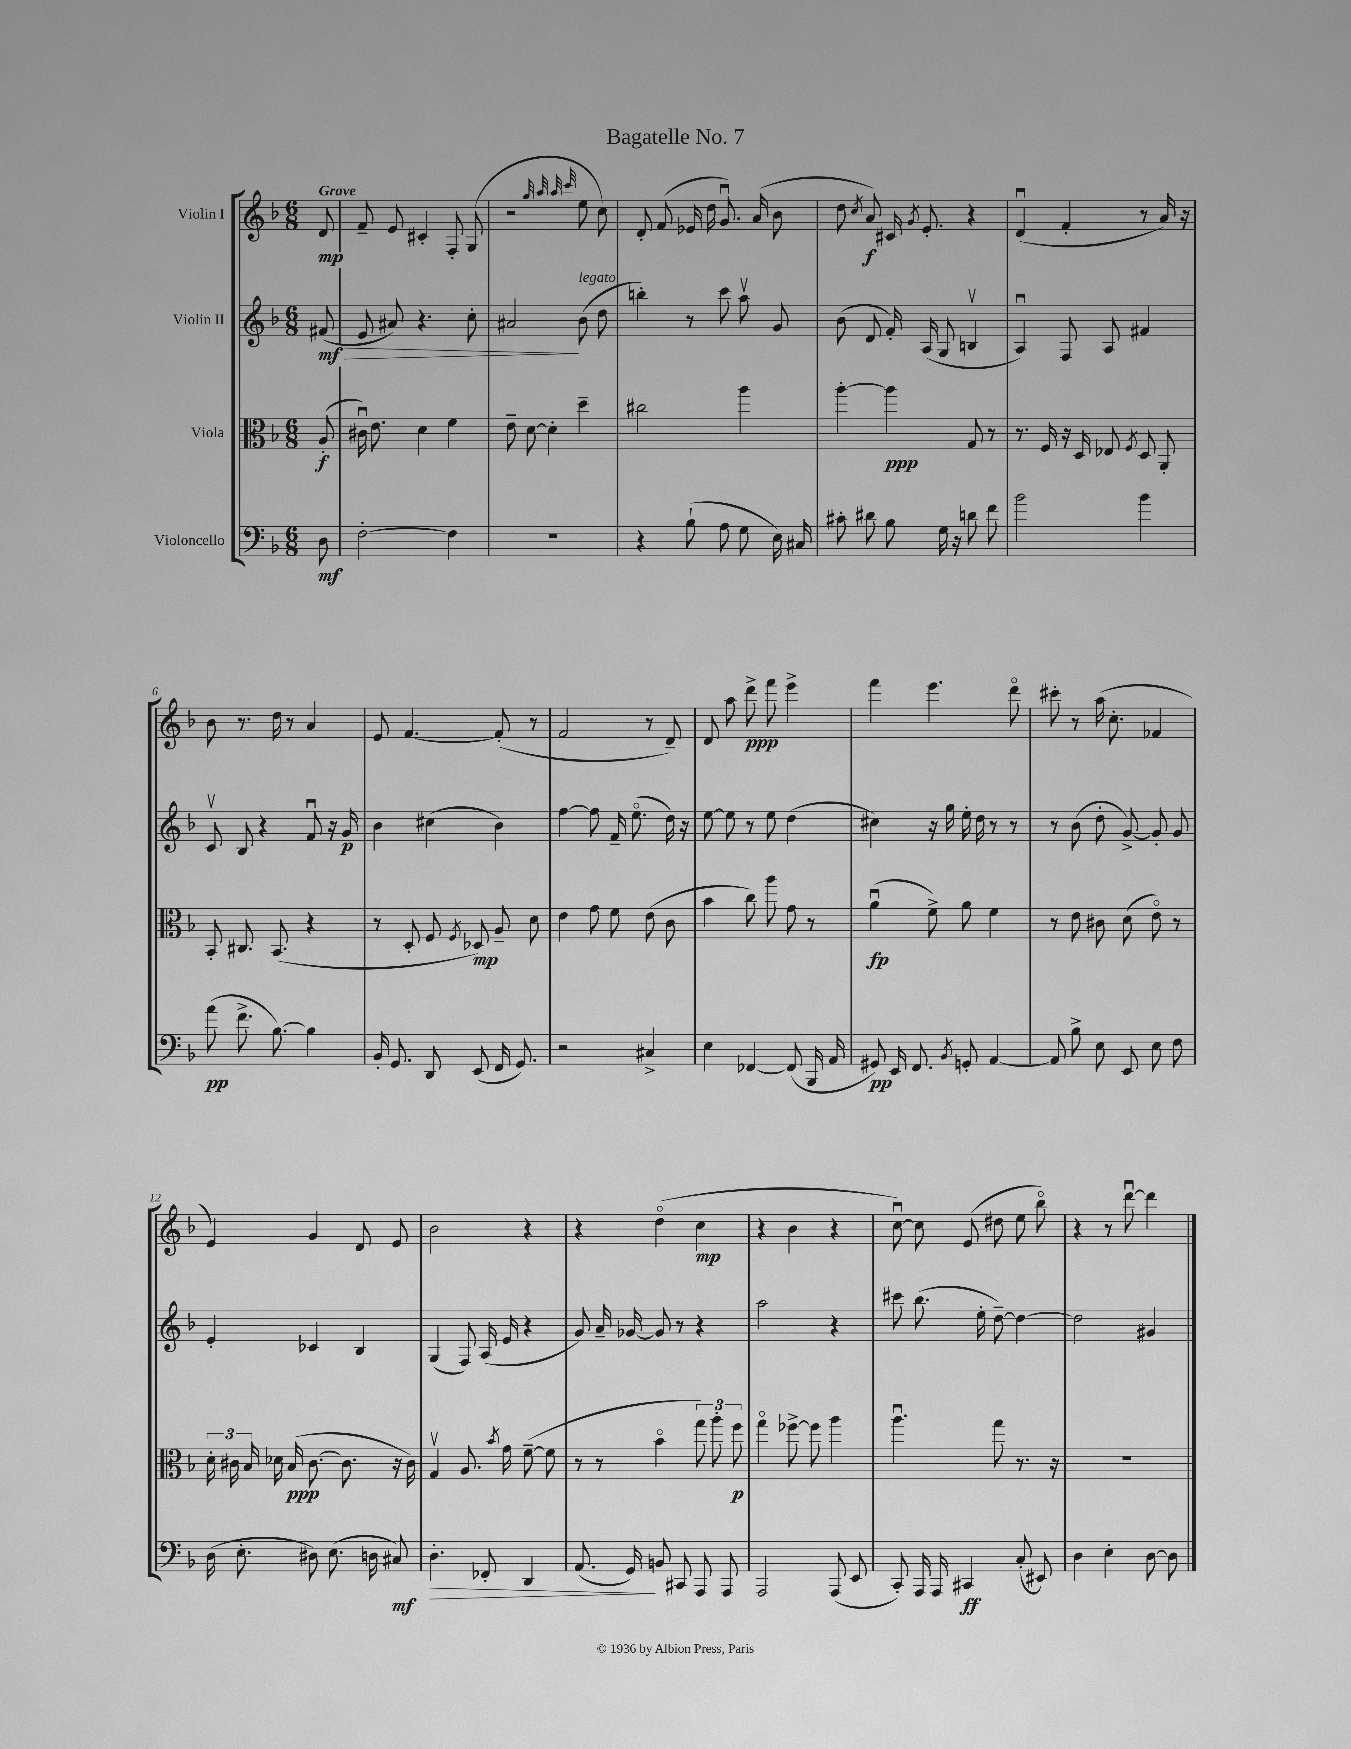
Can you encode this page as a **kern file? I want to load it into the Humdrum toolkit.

**kern	**kern	**kern	**kern
*staff4	*staff3	*staff2	*staff1
*clefF4	*clefC3	*clefG2	*clefG2
*k[b-]	*k[b-]	*k[b-]	*k[b-]
*M6/8	*M6/8	*M6/8	*M6/8
8D	(8A'	(8f#	8d
=	=	=	=
[2F'	16c#u)	8e	8f~
.	8.e	.	.
.	.	8a#)	8e
.	4d	4.r	4c#'
4F]	4f	.	8F'
.	.	8cc'	(8G
=	=	=	=
2.r	8e~	2a#	2r
.	[8d	.	.
.	4d']	.	.
.	.	.	32qqgg
.	.	.	32qqaa
.	.	.	32qqaa
.	.	.	32qqccc
.	4dd~	(8b-	8ee
.	.	8dd	8cc)
=	=	=	=
4r	2cc#	4bb')	8d'
.	.	.	(8f
(8B-`	.	8r	16e-
.	.	.	16dd
8A	.	8ccc	8.gu)
8G	4aa	8aav	.
.	.	.	(16a
16E)	.	8g	8b-
16C#	.	.	.
=	=	=	=
8c#'	[4aa'	(8b-	8dd
.	.	.	8qcc
8d#	.	8d	8a)
8B-	4aa]	16f')	16c#
.	.	.	8qg
.	.	(16A	8.e'
16G	.	8G	.
16r	.	.	.
8d	8G	4Bv	4r
8f	8r	.	.
=	=	=	=
2b-	8.r	4Au)	(4du
.	16F	.	.
.	16r	8F	4f'
.	16D	.	.
.	8E-	8A	.
.	8qF	.	.
4b-	8D	4f#	8r
.	8AA'	.	16a)
.	.	.	16r
=	=	=	=
(8a	8BB-'	8cv	8b-
8.f^	8.C#	8B-	8.r
.	.	4r	.
[8.B-)	(8.BB-	.	16dd
.	.	.	8r
4B-]	4r	8fu	4a
.	.	16r	.
.	.	16g	.
=	=	=	=
16BB-'	8r	4b-	8e
8.GG	.	.	.
.	8D'	.	[4.f
8DD	8F	(4cc#	.
.	8qF	.	.
(8EE	8D-)	.	.
16FF	8A~	4b-)	(8f']
8.GG)	.	.	.
.	8d	.	8r
=	=	=	=
2r	4e	[4ff	2f
.	8g	8ff]	.
.	8f	16f~	.
.	.	(8.eeo	.
4C#^	(8e	.	8r
.	8c	16dd)	8d~)
.	.	16r	.
=	=	=	=
4E	4b-	[8ee	8d
.	.	8ee]	8aa
[4FF-	8cc)	8r	8ddd^
.	8aa	8ee	8fff
(8FF-]	8g	(4dd	4eee^
16BBB-	8r	.	.
16AA	.	.	.
=	=	=	=
8GG#)	(4au	4cc#)	4fff
16EE	.	.	.
8.FF	.	.	.
.	8f^)	16r	4.eee
.	.	16gg	.
8qBB-	.	.	.
8GG'	8a	16ee'	.
.	.	16dd	.
[4AA	4f	8r	.
.	.	8r	8dddo
=	=	=	=
8AA]	8r	8r	8ccc#'
8B-^	8e	(8b-	8r
8E	8c#	8dd'	(16aa
.	.	.	8.cc'
8EE	(8d	[8g^)	.
8E	8eo)	8g']	4f-
8F	8r	8g	.
=	=	=	=
(16D	24d'	4e'	4e)
.	24c#	.	.
8.E'	.	.	.
.	24B-	.	.
.	16d-	.	.
.	(16B-	.	.
8D#)	[8.c#	4c-	4g
(8.E	.	.	.
.	8.c#]	.	.
.	.	4B-	8d
16D	.	.	.
8C#)	16r	.	8e
.	16c#)	.	.
=	=	=	=
4.D'	4Gv	(4G	2b-
.	8.A	8F)	.
8FF-'	.	(16A	.
.	8qb-	.	.
.	16g	16e	.
4DD	([8f~	4r	4r
.	8f]	.	.
=	=	=	=
(8.AA	8r	8g)	4r
.	8r	16a~	.
16GG)	.	[16g-	.
8BB	4b-o	8g-]	(4ddo
8CC#	.	8r	.
8AAA	12gg)	4r	4cc
.	12aa'	.	.
8AAA	.	.	.
.	12ff	.	.
=	=	=	=
2AAA	4ggo	2aa	4r
.	[8ff-^	.	4b-
.	8ff-]	.	.
(8AAA	4aa	4r	4r
8EE	.	.	.
=	=	=	=
8CC')	4.aau	8ccc#	[8ccu)
16AAA	.	(8.bb-	8cc]
16AAA	.	.	.
4CC#	.	.	(8e
.	.	16ee'	.
.	8gg	[8dd~)	8dd#
(8C'	8.r	4dd_	8ee
8EE#)	.	.	8bb-o)
.	16r	.	.
=	=	=	=
4D	2.r	2dd]	4r
4E'	.	.	8r
.	.	.	[8dddu
[8D	.	4g#	4ddd]
8D]	.	.	.
==	==	==	==
*-	*-	*-	*-
